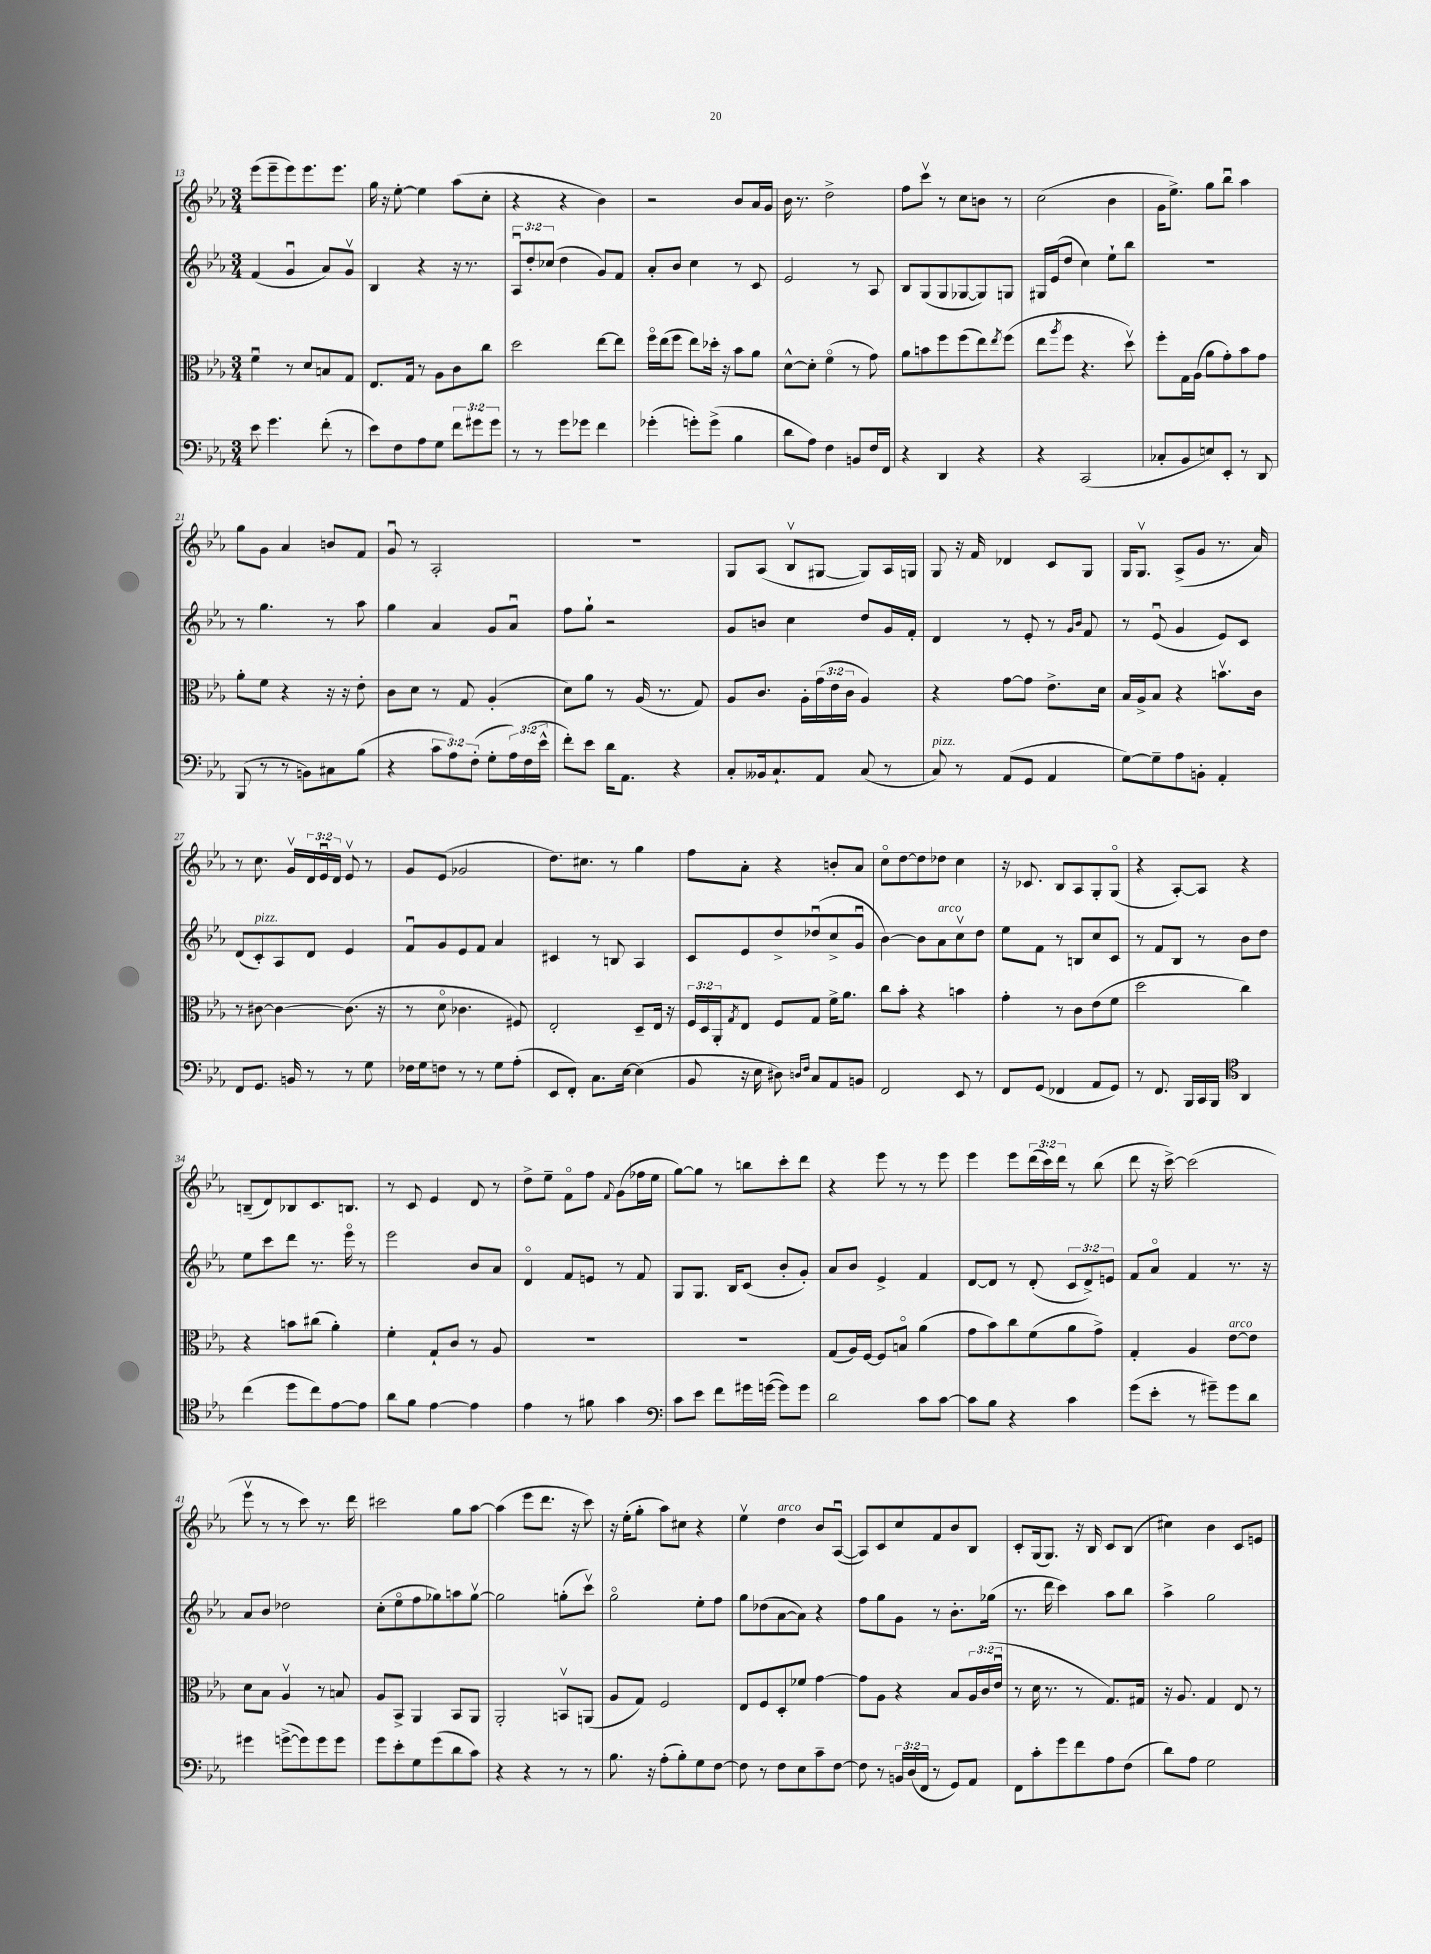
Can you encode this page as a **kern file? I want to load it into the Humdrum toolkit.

**kern	**kern	**kern	**kern
*part4	*part3	*part2	*part1
*staff4	*staff3	*staff2	*staff1
*clefF4	*clefC3	*clefG2	*clefG2
*k[b-e-a-]	*k[b-e-a-]	*k[b-e-a-]	*k[b-e-a-]
*M3/4	*M3/4	*M3/4	*M3/4
=13	=13	=13	=13
8e-\	4fu\	(4f/	(8eee-\L
4.g\	.	.	8eee-~\
.	8r	4gu/	8eee-\)
.	8d/L	.	8.eee-\
(8f'\	8Bn/	8a-/L)	.
.	.	.	8.eee-\J
8r	8G/J	8gv/J	.
=14	=14	=14	=14
8e-\L)	8.E-/L	4B-/	16gg\
.	.	.	16r
8F\	.	.	[8ee-'\
.	16G/Jk	.	.
8A-\	8r	4r	4ee-\]
8G\J	8A-\L	.	.
12f\L	8c\	16r	(8aa-\L
.	.	8.r	.
12g#X\	.	.	.
.	8cc\J	.	8cc'\J
12g#\J	.	.	.
=15	=15	=15	=15
8r	2dd\	12A-u/L	4r
.	.	12dd'/	.
8r	.	.	.
.	.	(12cc-X/J	.
8g\L	.	4dd\	4r
8g-X\J	.	.	.
4f\	[8ee-\L	8g/L)	4b-\)
.	8ee-\J]	8f/J	.
=16	=16	=16	=16
(4g-X'\	16ff\LL	8a-'/L	2r
.	(16ee-\J	.	.
.	8ff\J	8b-/J	.
8gn'\L)	8ee-\L)	4cc\	.
(8g^\J	16dd-X'\Jk	.	.
.	16r	.	.
4B-\	8b-\L	8r	8b-/L
.	8a-\J	8c/	16a-/L
.	.	.	16g/JJ
=17	=17	=17	=17
8d\L	[8d^^\L	2e-/	16b-\
.	.	.	8.r
8A-\J)	8d'\J]	.	.
4F\	(4f\	.	2dd^\
8BBn/L	8r	8r	.
16F/L	8g\)	8A-/	.
16FF/JJ	.	.	.
=18	=18	=18	=18
4r	8a-\L	8B-/L	8ff\L
.	8bn\	(8G/	8cccv\J
4DD/	8ff\	8G/	8r
.	(8ff\	[8G-X/	8cc\L
4r	8ee-\)	8G-/])	8bn\J
.	8qee-/	.	.
.	(8ff\J	8Gn/J	8r
=19	=19	=19	=19
4r	8ee-\L	16G#X/LL	(2cc\
.	.	(16e-/J	.
.	8qaa-/	.	.
.	8ff\J	8dd/J	.
(2CC/	4.r	4cc\)	.
.	.	8ee-`\L	4b-\
.	8ddv\)	8bb-\J	.
=20	=20	=20	=20
8C-X'/L	8ff'\L	2.r	16g\KL
.	.	.	8.ee-^\J)
8BB-/	16G\L	.	.
.	(16A-\JJ	.	.
8En/)	8a-\L	.	8gg\L
8EE-'/J	8g'\)	.	8bb-u\J
8r	8b-\	.	4aa-\
8DD/	8g\J	.	.
!!LO:LB:g=z
=21	=21	=21	=21
(8BBB-/	8a-'\L	8r	8gg\L
8r	8f\J	4.gg\	8g\J
8r	4r	.	4a-/
8BBn\L)	.	.	.
8C#X\	16r	8r	8bn/L
.	16r	.	.
(8B-\J	8e-'\	8aa-\	8f/J
=22	=22	=22	=22
4r	8c\L	4gg\	8gu/
.	8d\J	.	8r
12c\L	8r	4a-/	2A-'/
12A-\)	.	.	.
.	8G/	.	.
(12F'\J	.	.	.
8G'\L	(4A-'/	8g/L	.
24A-\L)	.	8a-u/J	.
(24F\	.	.	.
24e-^^\JJ	.	.	.
=23	=23	=23	=23
8f'\L)	8d\L)	8ff\L	2.r
8e-\J	8a-\J	8gg`\J	.
16d\KL	8r	2r	.
8.AA-\J	.	.	.
.	(16A-/	.	.
.	8.r	.	.
4r	.	.	.
.	8G/)	.	.
=24	=24	=24	=24
8C'/L	8A-/L	8g/L	8G/L
16BB--X/k	8.c/J	8bn/J	(8A-/J
8.C`/	.	.	.
.	.	4cc\	8B-v/L
.	16A-'\LL	.	.
8AA-/J	(24g\	.	[8G#X/J
.	24e-\	.	.
.	24c\JJ	.	.
(8C/	4A-/)	8dd/L	8G#/L])
8r	.	16g/L	16A-/L
.	.	16f'/JJ	16Gn/JJ
=25	=25	=25	=25
!LO:TX:a:i:t=pizz.	!	!	!
8C/)	4r	4d/	8G/
8r	.	.	16r
.	.	.	16f/
(8AA-/L	[8g\L	8r	4d-X/
8GG/J	8g\J]	8e-'/	.
4AA-/	8.e-^\L	8r	8c/L
.	.	16qqg/LL	.
.	.	16qqb-/JJ	.
.	.	8f/	8G/J
.	16d\Jk	.	.
=26	=26	=26	=26
[8G\L)	16B-/LL	8r	16G/KL
.	16A-^/J	.	8.Gv/J
8G~\]	8B-/J	(8e-u/	.
8A-\	4r	4g/	(8A-^/L
8BBn'\J	.	.	8g/J
4AA-'/	8.bnv\L	8e-/L)	8.r
.	.	8c/J	.
.	16c\Jk	.	16a-/)
!!LO:LB:g=z
=27	=27	=27	=27
8FF/L	8r	(8d/L	8r
!	!	!LO:TX:a:i:t=pizz.	!
8.GG/J	[8c#X\	8c'/)	8.cc\
.	4c#\_	8A-/	.
16BBn/	.	.	16gv/LL
8r	.	8d/J	24d/
.	.	.	24e-u/
.	.	.	24d/JJ
8r	(8.c#\]	4e-/	8e-v/
8G\	.	.	8r
.	16r	.	.
=28	=28	=28	=28
16F-X\LL	8r	8fu/L	8g/L
16G\J	.	.	.
8Fn\J	8d\	8g/	(8e-/J
8r	4.c-X\	8e-/	2g-X/
8r	.	8f/J	.
8G\L	.	4a-/	.
(8A-'\J	8F#X/)	.	.
=29	=29	=29	=29
8EE-/L	2E-'/	4c#X/	8.dd\L)
8FF'/J)	.	.	.
.	.	.	8.cc#X\J
8.C\L	.	8r	.
.	.	8Bn/	8r
[16E-\Jk	.	.	.
(4E-\]	8D~/L	4A-/	4gg\
.	16E-/Jk	.	.
.	16r	.	.
=30	=30	=30	=30
8BB-/	24F/LL	8c/L	8ff\L
.	24D/	.	.
.	24AA-'/J	.	.
.	8qG/	.	.
16r	8E-/J	8e-/	8a-'\J
16E-\	.	.	.
8D#X\)	8F/L	8dd^/	4r
16qqDn/LL	.	.	.
16qqF/JJ	.	.	.
8C/L	8G/J	(8dd-Xu/	.
8AA-/	16f^\KL	8cc^/	8bn'/L
.	8.a-\J	.	.
8BBn/J	.	8gu/J	8a-/J
=31	=31	=31	=31
2FF/	8cc\L	[4b-\)	8cc\L
.	8b-'\J	.	[8dd\
.	4r	8b-\L]	8dd\]
!	!	!LO:TX:a:i:t=arco	!
.	.	8a-\	8dd-X\J
8EE-/	4bn\	8ccv\	4cc\
8r	.	8dd\J	.
=32	=32	=32	=32
8FF/L	4g'\	8ee-\L	16r
.	.	.	8.c-X/
(8GG/J	.	8f\J	.
4FF-X/	8r	8r	8B-/L
.	8c\L	8Bn/L	8A-/
8AA-/L	(8e-\	8cc/	8G'/
8GG/J)	8f\J	8c/J	(8G/J
=33	=33	=33	=33
8r	2dd\	8r	4r
8.FF/	.	8f/L	.
.	.	8B-/J	[8A-'/L)
16BBB-/LL	.	.	.
16CC/	.	8r	8A-/J]
16BBB-/JJ	.	.	.
*clefC4	*	*	*
4AA-/	4cc\)	8b-\L	4r
.	.	8dd\J	.
!!LO:LB:g=z
=34	=34	=34	=34
(4cc\	4r	8ee-\L	(8Bn~/L
.	.	8ccc\	8d/)
8dd\L	8bn\L	8ddd\J	8B-X/
8cc\)	(8cc#X\J	8.r	8.c/
[8e-\	4a-'\)	.	.
.	.	16eee-\	8.Bn/J
8e-\J]	.	8r	.
=35	=35	=35	=35
8a-\L	4f'\	2eee-\	8r
8f\J	.	.	8c/
[4e-\	8G`/L	.	4e-/
.	8c/J	.	.
4e-\]	8r	8b-/L	8d/
.	8A-/	8a-/J	8r
=36	=36	=36	=36
4e-\	2.r	4d/	8dd^\L
.	.	.	8ee-~\J
8r	.	8f/L	8f\L
8f#X\	.	8en/J	8ff\J
.	.	.	8qqf/
4g\	.	8r	(8g\L
.	.	8f/	16ff-X\L
.	.	.	16ee-\JJ
=37	=37	=37	=37
*clefF4	*	*	*
8c\L	2.r	8G/L	[8gg\L)
8e-\J	.	8.G/J	8gg\J]
8f\L	.	.	8r
.	.	16B-/KL	.
16g#X\L	.	(8c/J	8bbn\L
([16gn\JJ	.	.	.
8g\L])	.	8b-'/L	8ccc'\
8g\J	.	8g'/J)	8ddd\J
=38	=38	=38	=38
2d\	(8G/L	8a-/L	4r
.	16A-/L)	8b-/J	.
.	[16F/JJ	.	.
.	8F/L]	4e-^/	8eee-\
.	8Bn/J	.	8r
8c\L	(4a-\	4f/	8r
[8c\J	.	.	8eee-\
=39	=39	=39	=39
8c\L]	8g\L	[8d/L	4eee-\
8B-\J	8b-\)	8d/J]	.
4r	8cc\	8r	8eee-\L
.	(8f\	(8d'/	(24ddd\L
.	.	.	24ccc\)
.	.	.	24ddd\JJ
4c\	8a-\	12c/L	8r
.	.	12d^/)	.
.	8g^\J)	.	(8bb-\
.	.	12en/J	.
=40	=40	=40	=40
(8g\L	4G'/	8f/L	8ddd\
8e-'\J	.	8a-/J	16r
.	.	.	[16ccc^\)
8r	4A-/	4f/	(2ccc\]
8g#X~\L)	.	.	.
!	!LO:TX:a:i:t=arco	!	!
8g#\	[8e-\L	8.r	.
8d\J	8e-\J]	.	.
.	.	16r	.
!!LO:LB:g=z
=41	=41	=41	=41
4g#X\	8d\L	8a-/L	8eee-v\
.	8B-\J	8b-/J	8r
([8gn^\L	4A-v/	2dd-X\	8r
8g\])	.	.	8ccc\)
8g\	8r	.	8.r
8g\J	8Bn/	.	.
.	.	.	16ddd\
=42	=42	=42	=42
8g\L	8A-/L	(8cc'\L	2ccc#X\
8e-'\	8BB-^/J	8ee-\	.
8G\	4AA-/	8ff\	.
(8g\	.	8gg-X\)	.
8d\	8BB-/L	8aan\	8gg\L
8c\J)	8AA-/J	[8gg-v\J	[8aa-\J
=43	=43	=43	=43
4r	2AA-'/	2gg-\]	(4aa-\]
4r	.	.	8eee-\L
.	.	.	8.ddd\J
8r	8BBnv/L	(8ggn'\L	.
.	.	.	16r
8r	(8AAn/J	8cccv\J)	8ccc\)
=44	=44	=44	=44
8.B-\	8A-/L	2gg\	16r
.	.	.	(16ee-'\KL
.	8G/J)	.	8gg'\J
16r	.	.	.
(8A-'\L	2F/	.	8aa-\L)
8B-'\)	.	.	8cc#X\J
8G\	.	8ee-'\L	4r
[8F\J	.	8ff\J	.
=45	=45	=45	=45
8F\]	8E-/L	8gg\L	4ee-v\
8r	8F/	(8dd-X\	.
!	!	!	!LO:TX:a:i:t=arco
8F\L	8D'/	[8a-\	4dd\
8E-\	8f-X/J	8a-\J])	.
8c~\	[4g\	4r	8b-/L
[8F\J	.	.	([8A-u/J
=46	=46	=46	=46
8F\]	8g\L]	8ff\L	8A-/L])
8r	8A-\J	8gg\	8c/
24BBn/LL	4r	8g\J	8cc/
(24D/	.	.	.
24FF/JJ	.	.	.
8r	.	8r	8f/
8GG/L)	8B-/L	8.b-'\L	8b-/
8AA-/J	24A-/L	.	8B-/J
.	(24c/	.	.
.	.	(16gg-X\Jk	.
.	24e-u/JJ	.	.
=47	=47	=47	=47
8FF\L	8r	8.r	8c'/L
8c'\	16d\	.	(16G/k
.	8.r	16ddd\	8.G/J)
8g\	.	4ccc\)	.
8f\	8r	.	16r
.	.	.	16B-/
8A-\	8.G/L)	8aa-\L	8c/L
(8F\J	.	8bb-\J	(8B-/J
.	16G#X/Jk	.	.
=48	=48	=48	=48
8d\L)	16r	4aa-^\	4cc#X\)
.	8.A-/	.	.
8A-\J	.	.	.
2G\	4G/	2gg\	4b-\
.	8E-/	.	8c/L
.	8r	.	8en/J
==	==	==	==
*-	*-	*-	*-
